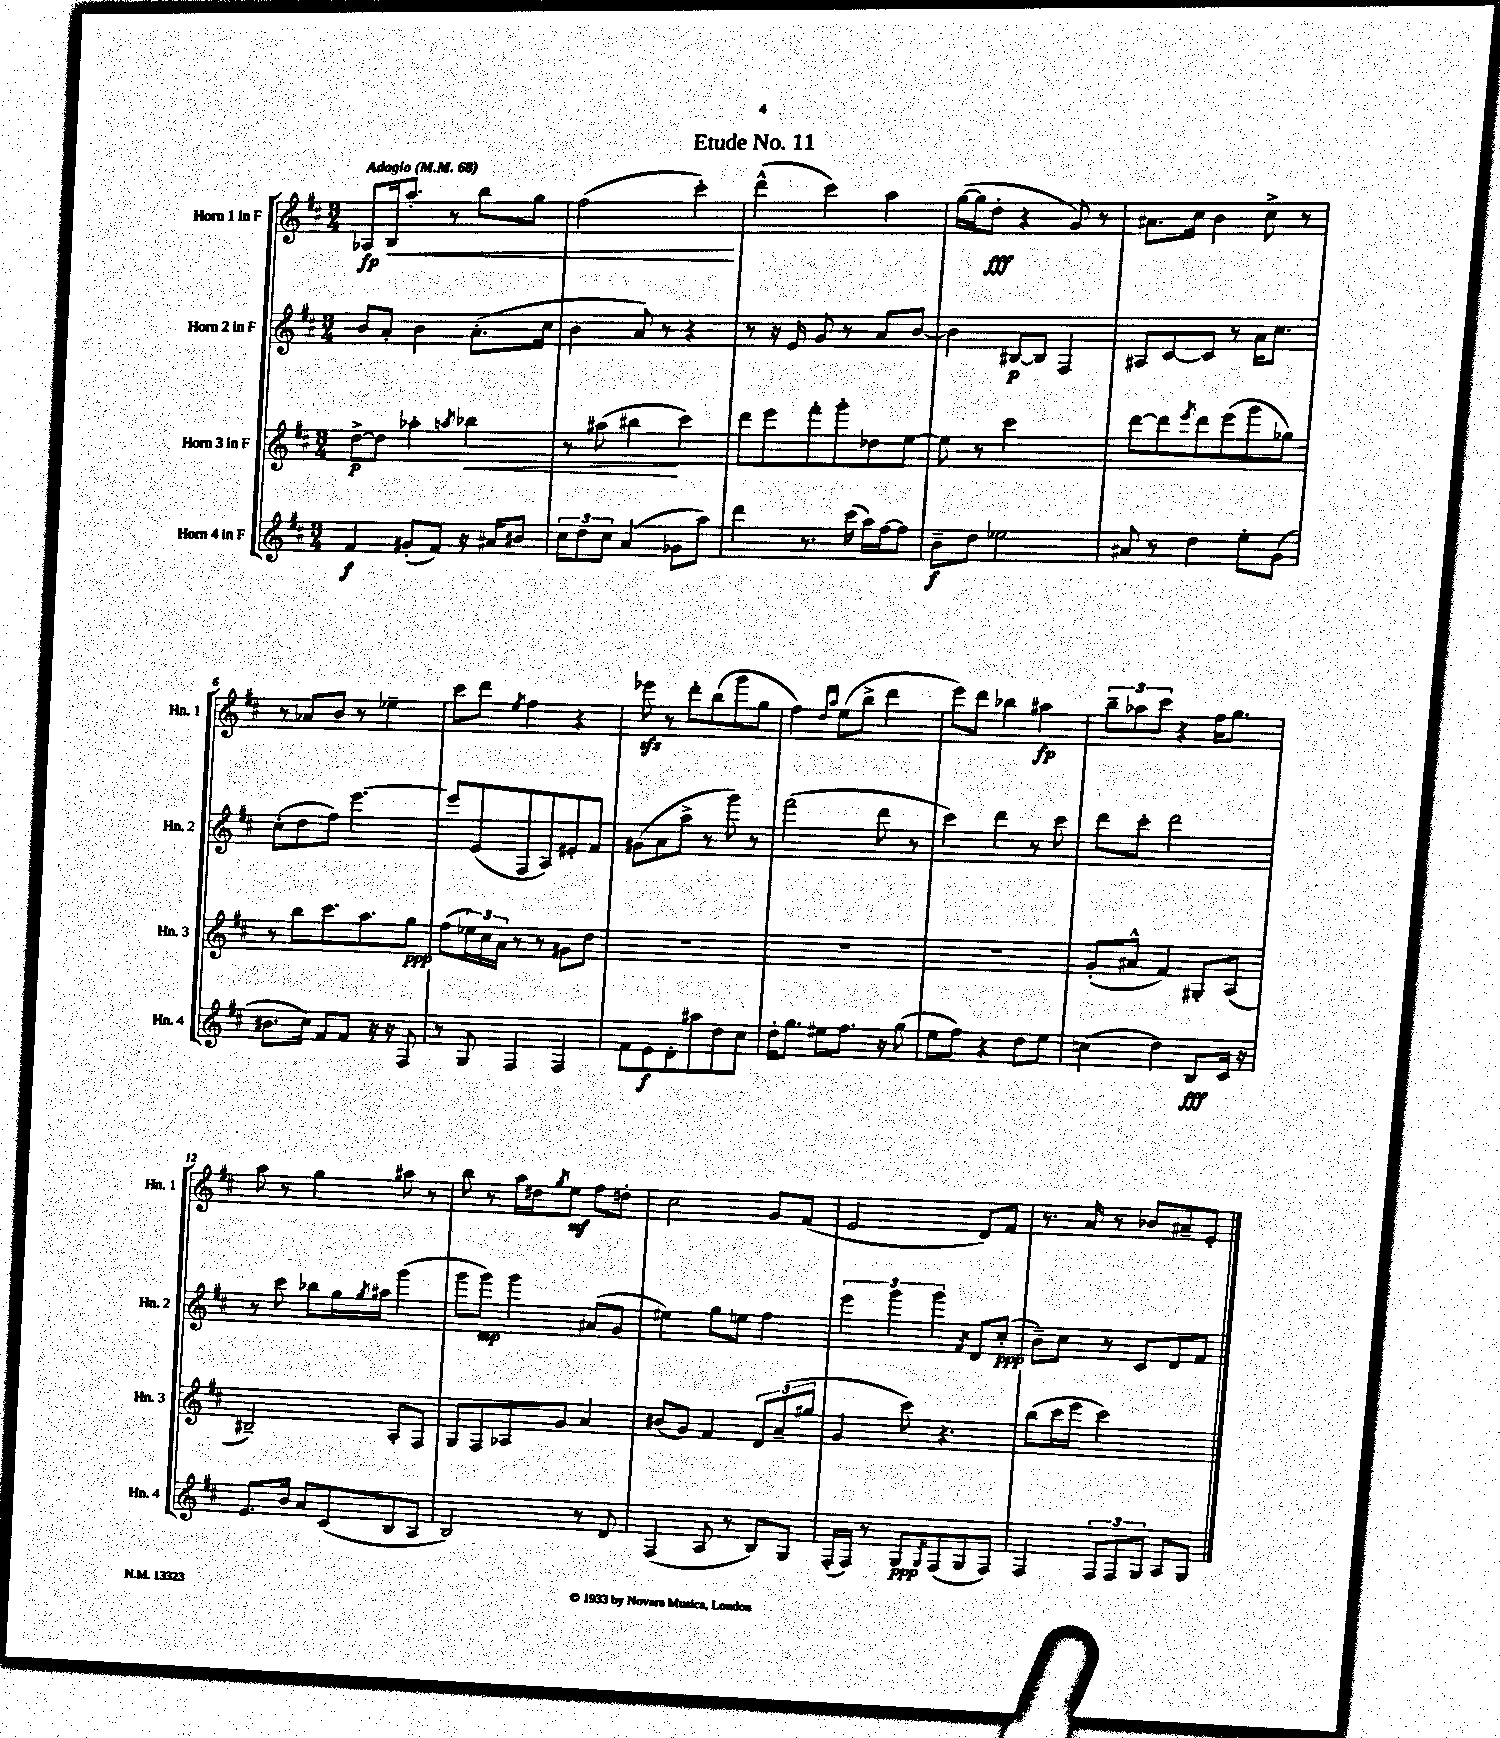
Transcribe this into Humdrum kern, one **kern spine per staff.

**kern	**dynam	**kern	**dynam	**kern	**dynam	**kern	**dynam
*part4	*part4	*part3	*part3	*part2	*part2	*part1	*part1
*staff4	*staff4	*staff3	*staff3	*staff2	*staff2	*staff1	*staff1
*I"Horn 4 in F	*	*I"Horn 3 in F	*	*I"Horn 2 in F	*	*I"Horn 1 in F	*
*I'Hn. 4	*	*I'Hn. 3	*	*I'Hn. 2	*	*I'Hn. 1	*
*clefG2	*	*clefG2	*	*clefG2	*	*clefG2	*
*k[f#c#]	*	*k[f#c#]	*	*k[f#c#]	*	*k[f#c#]	*
*M3/4	*	*M3/4	*	*M3/4	*	*M3/4	*
*MM68	*	*MM68	*	*MM68	*	*MM68	*
=1	=1	=1	=1	=1	=1	=1	=1
!	!	!	!	!	!	!LO:TX:a:B:t=Adagio	!
4f#/	f	[8dd^\L	p	8b/L	.	8A-X/L	fp
!	!	!	!	!	!	!	!LO:HP:b
.	.	8dd\J]	.	8a'/J	.	16B/k	<
.	.	.	.	.	.	8.aa'/J	.
(8g#X'/L	.	4aa-X'\	.	4b\	.	.	.
8f#/J)	.	.	.	.	.	8r	.
.	.	8qaan/	.	.	.	.	.
!	!	!	!LO:HP:b	!	!	!	!
16r	.	4bb-X\	<	(8.a'\L	.	8bb\L	.
16a#X/KL	.	.	.	.	.	.	.
8b#X/J	.	.	.	.	.	8gg\J	.
.	.	.	.	16cc#\Jk	.	.	.
=2	=2	=2	=2	=2	=2	=2	=2
12cc#\L	.	8r	.	4b\	.	(2ff#\	.
12dd\	.	.	.	.	.	.	.
.	.	(8aa#X\	.	.	.	.	.
12cc#\J	.	.	.	.	.	.	.
(4a/	.	4bb#X\	.	8a/)	.	.	.
.	.	.	.	8r	.	.	.
8g-X\L	.	4ccc#\)	[	4r	.	4ccc#'\)	.
8aa\J)	.	.	.	.	.	.	.
.	.	.	.	.	.	.	[
=3	=3	=3	=3	=3	=3	=3	=3
4ddd\	.	8ddd\L	.	8r	.	(4ddd^^\	.
.	.	8eee\	.	16r	.	.	.
.	.	.	.	16e/	.	.	.
8.r	.	8fff#'\	.	8g/	.	4ccc#\)	.
.	.	8ggg'\	.	8r	.	.	.
(16ccc#\	.	.	.	.	.	.	.
16aa\LL)	.	8dd-X\	.	8a/L	.	4aa\	.
[16ff#\J	.	.	.	.	.	.	.
8ff#\J]	.	[8ee\J	.	[8b/J	.	.	.
=4	=4	=4	=4	=4	=4	=4	=4
8b~\L	f	8ee\]	.	4b\]	.	([16gg\LL	.
.	.	.	.	.	.	16gg\J]	.
8dd\J	.	8r	.	.	.	8dd'\J	fff
2ee-X\	.	2ccc#\	.	[8B#X/L	p	4r	.
.	.	.	.	8B#/J]	.	.	.
.	.	.	.	4F#/	.	8g/)	.
.	.	.	.	.	.	8r	.
=5	=5	=5	=5	=5	=5	=5	=5
8a#X/	.	[8ddd\L	.	8A#X/L	.	8.a#X\L	.
8r	.	8ddd\]	.	[8c#/	.	.	.
.	.	.	.	.	.	16cc#\Jk	.
.	.	8qeee/	.	.	.	.	.
4dd\	.	8ddd\	.	8c#/J]	.	4b\	.
.	.	(8eee\	.	8r	.	.	.
8ee'\L	.	8ggg\	.	16a\KL	.	8cc#^\	.
.	.	.	.	8.cc#\J	.	.	.
(8g\J	.	8gg-X\J)	.	.	.	8r	.
!!LO:LB:g=z
=6	=6	=6	=6	=6	=6	=6	=6
8.b#X\L	.	8r	.	(8cc#'\L	.	8r	.
.	.	8bb\L	.	8dd\	.	8a-X/L	.
16cc#\Jk)	.	.	.	.	.	.	.
8f#/L	.	8.ccc#\	.	8ff#\J)	.	8b/J	.
8f#/J	.	.	.	[4.eee\	.	8r	.
.	.	8.aa\	.	.	.	.	.
16r	.	.	.	.	.	4ee-X~\	.
16r	.	.	.	.	.	.	.
8F#/	.	8gg\J	ppp	.	.	.	.
=7	=7	=7	=7	=7	=7	=7	=7
8r	.	(8ff#\L	.	8eee/L]	.	8ccc#\L	.
8G/	.	24ee-X\L)	.	(8e/	.	8ddd\J	.
.	.	24cc#\	.	.	.	.	.
.	.	24a\JJ	.	.	.	.	.
.	.	.	.	.	.	8qee/	.
4F#/	.	8r	.	8F#/	.	4ff#\	.
.	.	8r	.	8A/)	.	.	.
4F#/	.	8g#X\L	.	8e#X'/	.	4r	.
.	.	8dd\J	.	8f#/J	.	.	.
=8	=8	=8	=8	=8	=8	=8	=8
8f#\L	.	2.r	.	(8g#X\L	.	8eee-Xzz\	.
8e\	f	.	.	8a\	.	8r	.
8d'\	.	.	.	8aa^\J	.	8ddd'\L	.
8aa#X\	.	.	.	8r	.	(8bb\	.
8dd\	.	.	.	8ggg\)	.	8ggg\	.
8cc#\J	.	.	.	8r	.	8gg\J	.
=9	=9	=9	=9	=9	=9	=9	=9
16dd'\KL	.	2.r	.	(2fff#\	.	4ff#\)	.
8.gg\J	.	.	.	.	.	.	.
.	.	.	.	.	.	16qqdd/LL	.
.	.	.	.	.	.	16qqaa/JJ	.
8ee#X\L	.	.	.	.	.	(8ee\L	.
8.ff#\J	.	.	.	.	.	8bb^\J	.
.	.	.	.	8ddd\	.	4ddd\	.
16r	.	.	.	.	.	.	.
(8gg\	.	.	.	8r	.	.	.
=10	=10	=10	=10	=10	=10	=10	=10
8ee\L	.	2.r	.	4ccc#\)	.	8eee\L)	.
8ff#\J)	.	.	.	.	.	8ddd\J	.
4r	.	.	.	4ddd\	.	4bb-X\	.
8dd\L	.	.	.	8r	.	4aa#X\	fp
8ee\J	.	.	.	8ccc#\	.	.	.
=11	=11	=11	=11	=11	=11	=11	=11
(4ccn\	.	(8g'/L	.	8ddd\L	.	12bb~\L	.
.	.	.	.	.	.	12aa-X\	.
.	.	8a#X^^/J	.	8ccc#'\J	.	.	.
.	.	.	.	.	.	12ccc#\J	.
4dd\)	.	4f#/)	.	2ddd\	.	4r	.
8B/L	fff	8G#X'/L	.	.	.	16ff#\KL	.
.	.	.	.	.	.	8.gg\J	.
16c#/Jk	.	(8A/J	.	.	.	.	.
16r	.	.	.	.	.	.	.
!!LO:LB:g=z
=12	=12	=12	=12	=12	=12	=12	=12
8.e/L	.	2B#X~/)	.	8r	.	8aa\	.
.	.	.	.	8ccc#\	.	8r	.
16b/Jk	.	.	.	.	.	.	.
8a/L	.	.	.	8bb-X\L	.	4gg\	.
(8c#/	.	.	.	16gg\L	.	.	.
.	.	.	.	8qgg/	.	.	.
.	.	.	.	16aa#X\JJ	.	.	.
8B/	.	8A'/L	.	(4ggg\	.	8aa#X\	.
8A/J	.	8F#/J	.	.	.	8r	.
=13	=13	=13	=13	=13	=13	=13	=13
2B/)	.	8G/L	.	8ggg\L	.	8bb\	.
.	.	8F#/	.	8ggg\J)	mp	8r	.
.	.	8A-X/	.	4ggg\	.	16aa\LL	.
.	.	.	.	.	.	16dd#X\J	.
.	.	.	.	.	.	8qgg/	.
.	.	8g/J	.	.	.	8ee\J	mf
8r	.	4a/	.	(8a#X/L	.	8ff#\L	.
8d/	.	.	.	8g/J	.	8ddn'\J	.
=14	=14	=14	=14	=14	=14	=14	=14
(4F#/	.	(8b#X/L	.	4ee#X\)	.	2cc#\	.
.	.	8g/J)	.	.	.	.	.
8A/	.	4f#/	.	8gg\L	.	.	.
8r	.	.	.	8een\J	.	.	.
8B/L)	.	12d/L	.	4ff#\	.	8g/L	.
.	.	(12a~/	.	.	.	.	.
8G/J	.	.	.	.	.	(8f#/J	.
.	.	12gg#X/J	.	.	.	.	.
=15	=15	=15	=15	=15	=15	=15	=15
(16F#'/LL	.	4g/	.	6eee\	.	2e/	.
16F#/JJ)	.	.	.	.	.	.	.
8r	.	.	.	.	.	.	.
.	.	.	.	6ggg\	.	.	.
8G/L	ppp	8ccc#\)	.	.	.	.	.
.	.	.	.	6ggg\	.	.	.
8qG/	.	.	.	.	.	.	.
(8F#/	.	4.r	.	.	.	.	.
.	.	.	.	8qf#/	.	.	.
8G/	.	.	.	8d/L	.	8d/L)	.
8F#/J)	.	.	.	(8cc#'/J	ppp	8f#/J	.
=16	=16	=16	=16	=16	=16	=16	=16
4F#/	.	(8bb\L	.	8b~\L)	.	8.r	.
.	.	16ccc#\L	.	8cc#\J	.	.	.
.	.	16eee\JJ	.	.	.	16a/	.
12F#/L	.	2ccc#\)	.	8r	.	8r	.
12F#/	.	.	.	.	.	.	.
.	.	.	.	8c#/L	.	8b-X/L	.
12G/J	.	.	.	.	.	.	.
8A/L	.	.	.	8d/	.	8a#X~/	.
8G/J	.	.	.	8f#/J	.	8e'/J	.
==	==	==	==	==	==	==	==
*-	*-	*-	*-	*-	*-	*-	*-
